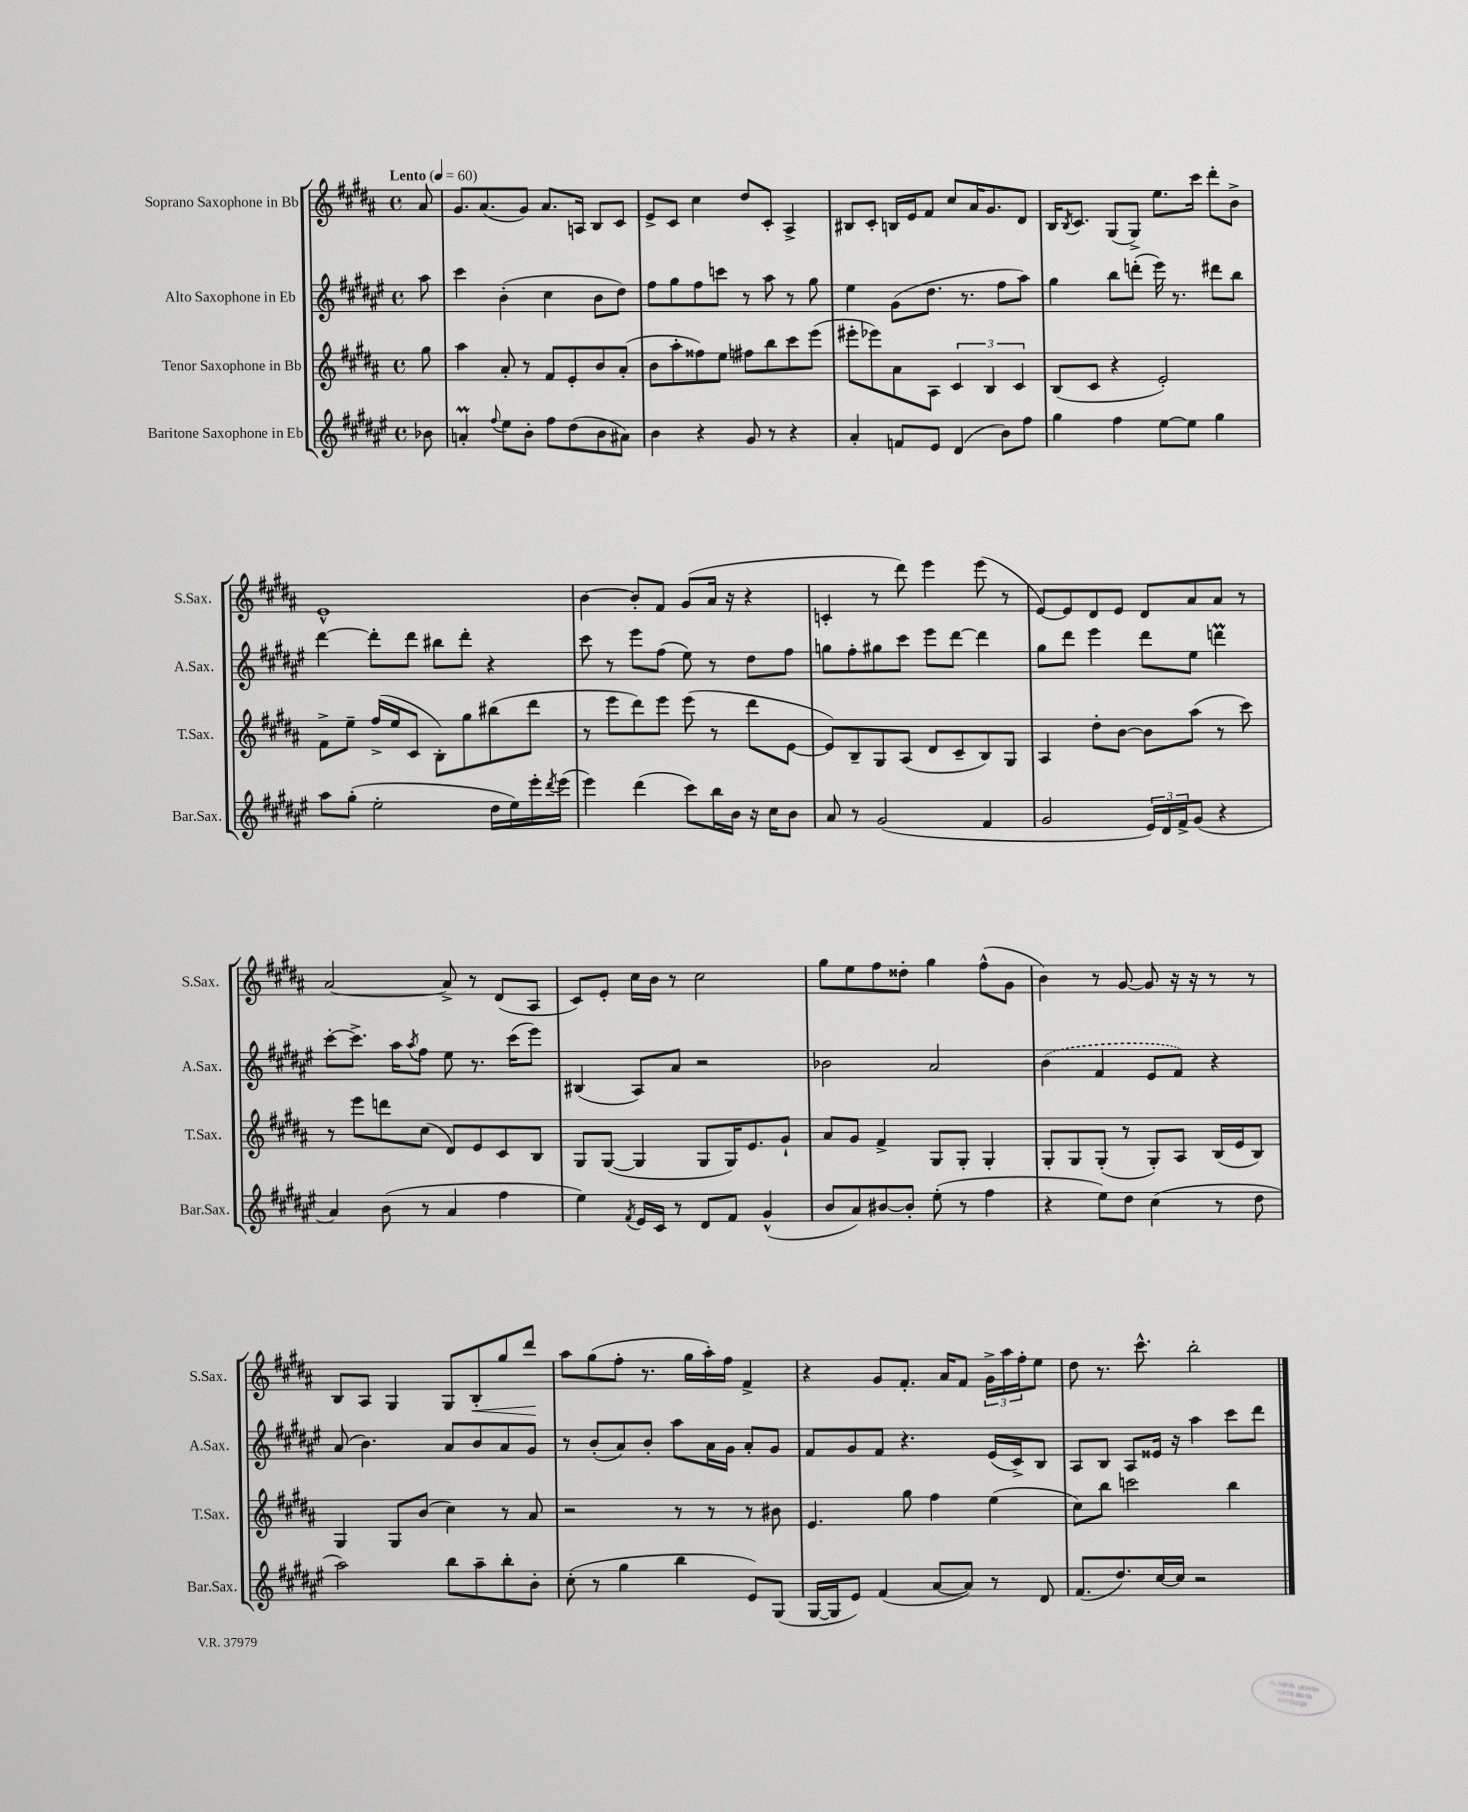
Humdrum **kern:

**kern	**kern	**kern	**kern	**dynam
*part4	*part3	*part2	*part1	*part1
*staff4	*staff3	*staff2	*staff1	*staff1
*I"Baritone Saxophone in Eb	*I"Tenor Saxophone in Bb	*I"Alto Saxophone in Eb	*I"Soprano Saxophone in Bb	*
*I'Bar.Sax.	*I'T.Sax.	*I'A.Sax.	*I'S.Sax.	*
*clefG2	*clefG2	*clefG2	*clefG2	*
*k[f#c#g#d#a#e#]	*k[f#c#g#d#a#]	*k[f#c#g#d#a#e#]	*k[f#c#g#d#a#]	*
*M4/4	*M4/4	*M4/4	*M4/4	*
*met(c)	*met(c)	*met(c)	*met(c)	*
*MM60	*MM60	*MM60	*MM60	*
=	=	=	=	=
!	!	!	!LO:TX:a:B:t=Lento	!
8b-X\	8gg#\	8aa#\	8a#/	.
=1	=1	=1	=1	=1
4anM'/	4aa#\	4ccc#\	8.g#/L	.
.	.	.	(8.a#/	.
8qqff#/	.	.	.	.
8ee#\L	8a#'/	(4b'\	.	.
8b'\J	8r	.	8g#/J)	.
8ff#\L	8f#/L	4cc#\	8.a#/L	.
(8dd#\	8e'/	.	.	.
.	.	.	16An/Jk	.
8b\	8b/	8b\L	8B/L	.
8a#X\J)	(8a#'/J	8dd#\J)	8c#/J	.
=2	=2	=2	=2	=2
4b\	8b\L	8ff#\L	8e^/L	.
.	8aa#'\	8gg#\	8c#/J	.
4r	8ff##X\)	8ff#\	4cc#\	.
.	8ee\J	8cccn\J	.	.
8g#/	8ff#X\L	8r	8dd#/L	.
8r	8bb\	8aa#\	8c#'/J	.
4r	8ccc#\	8r	4A#^/	.
.	(8eee\J	8gg#\	.	.
=3	=3	=3	=3	=3
4a#'/	8eee#X'\L	4ee#\	8B#X/L	.
.	8eee-X\)	.	8c#'/J	.
8fn/L	8a#\	(8g#\L	16Bn/LL	.
.	.	.	16e/J	.
8e#/J	8A#\J	8.dd#\J	8f#/J	.
(4d#/	6c#/	.	8cc#/L	.
.	.	8.r	.	.
.	.	.	16a#/K	.
.	6B/	.	.	.
.	.	.	8.g#/	.
8b\L)	.	8ff#\L	.	.
.	6c#/	.	.	.
8ff#\J	.	8aa#\J)	8d#/J	.
=4	=4	=4	=4	=4
4gg#\	(8B/L	4gg#\	16B/KL	.
.	.	.	8qB/	.
.	.	.	8.c#/J	.
.	8c#/J	.	.	.
4ff#\	4r	8bb\L	(8G#/L	.
.	.	(8dddn'\J	8G#^/J)	.
[8ee#\L	2e'/)	16eee#\)	8.ee\L	.
.	.	8.r	.	.
8ee#\J]	.	.	.	.
.	.	.	16ccc#\Jk	.
4gg#\	.	8ddd#X\L	8ddd#'\L	.
.	.	8bb\J	8b^\J	.
!!LO:LB:g=z
=5	=5	=5	=5	=5
8aa#\L	8f#^\L	[4ddd#\	1e^^	.
(8gg#'\J	8ee~\J	.	.	.
2ee#'\	(16ff#^/LL	8ddd#'\L]	.	.
.	16ee/J	.	.	.
.	8c#/J	8ddd#\J	.	.
.	8B'\L)	8bb#X\L	.	.
.	8gg#\	8ddd#'\J	.	.
16dd#\LL	(8bb#X\	4r	.	.
16ee#\)	.	.	.	.
16eee#'\	8ddd#\J	.	.	.
8qddd#/	.	.	.	.
(16eee#\JJ	.	.	.	.
=6	=6	=6	=6	=6
4eee#\)	8r	8ccc#\	[4b\	.
.	8eee\L	8r	.	.
(4ddd#\	8ddd#\)	8eee#\L	8b'/L]	.
.	8eee\J	(8ff#\J	8f#/J	.
8ccc#\L)	(8eee\	8ee#\)	(8g#/L	.
16bb\L	8r	8r	16a#/Jk	.
16b\JJ	.	.	16r	.
16r	8ddd#\L	8dd#\L	4r	.
16cc#\KL	.	.	.	.
8b\J	[8e\J	8ff#\J	.	.
=7	=7	=7	=7	=7
8a#/	8e/L])	8ggn\L	4cn'/	.
8r	8B~/	8ff#'\	.	.
(2g#/	8G#/	8gg#X\	8r	.
.	(8A#/J	8ccc#\J	8ddd#\)	.
.	8d#/L	8eee#\L	4eee\	.
.	8c#~/	[8ddd#\J	.	.
4f#/	8B/)	4ddd#\]	(8eee\	.
.	8G#/J	.	8r	.
=8	=8	=8	=8	=8
2g#/	4A#/	8gg#\L	[8e/L)	.
.	.	8ddd#\J	8e/]	.
.	8dd#'\L	4eee#\	8d#/	.
.	[8b\J	.	8e/J	.
24e#/LL)	8b\L]	8ddd#\L	8d#/L	.
24d#/	.	.	.	.
24f#^/J	.	.	.	.
(8g#/J	(8aa#\J	8ee#\J	8a#/	.
4r	8r	4dddnM\	8a#/J	.
.	8ccc#\)	.	8r	.
!!LO:LB:g=z
=9	=9	=9	=9	=9
4a#/)	8r	[8ccc#'\L	[2a#/	.
.	8eee\L	8.ccc#^\J]	.	.
(8b\	8dddn\	.	.	.
.	.	16aa#\KL	.	.
.	.	8qaa#/	.	.
8r	(8cc#\J	8ff#\J	.	.
4a#/	8d#/L)	8ee#\	8a#^/]	.
.	8e/	8.r	8r	.
4ff#\	8c#/	.	(8d#/L	.
.	.	(16ccc#\KL	.	.
.	8B/J	8eee#\J)	8A#/J	.
=10	=10	=10	=10	=10
4ee#\)	8G#/L	(4B#X/	8c#/L)	.
.	([8G#/J	.	8e'/J	.
8qf#/	.	.	.	.
16e#/LL	4G#/]	8A#/L)	16cc#\LL	.
16c#/JJ	.	.	16b\JJ	.
8r	.	8a#/J	8r	.
8d#/L	8G#/L	2r	2cc#\	.
8f#/J	16G#/K)	.	.	.
.	8.e/	.	.	.
(4g#^^/	.	.	.	.
.	8g#`/J	.	.	.
=11	=11	=11	=11	=11
8b/L	8a#/L	2b-X\	8gg#\L	.
8a#/)	8g#/J	.	8ee\	.
[8b#X/	4f#^/	.	8ff#\	.
8b#'/J]	.	.	8dd##X'\J	.
(8ee#'\	8G#/L	2a#/	4gg#\	.
8r	8G#'/J	.	.	.
4ff#\	4G#'/	.	(8ff#^^\L	.
.	.	.	8g#\J	.
=12	=12	=12	=12	=12
4r	8G#'/L	(4b\	4b\)	.
.	8G#/	.	.	.
8ee#\L)	(8G#'/J	4f#/	8r	.
8dd#\J	8r	.	[8g#/	.
(4cc#\	8G#'/L)	8e#/L	8g#/]	.
.	8A#/J	8f#/J)	16r	.
.	.	.	16r	.
8r	(16B/LL	4r	8r	.
.	16e/J	.	.	.
8dd#\	8B/J)	.	8r	.
!!LO:LB:g=z
=13	=13	=13	=13	=13
2aa#\)	4G#/	(8a#/	8B/L	.
.	.	4.b\)	8A#/J	.
.	8G#/L	.	4G#/	.
.	(8b/J	.	.	.
8bb\L	4cc#\)	8a#/L	8G#/L	.
!	!	!	!	!LO:HP:b
8aa#~\	.	8b/	8B'/	<
8bb'\	8r	8a#/	8gg#/	.
8b'\J	8a#/	8g#/J	8ddd#/J	.
.	.	.	.	[
=14	=14	=14	=14	=14
(8cc#'\	2r	8r	8aa#\L	.
8r	.	(8b'/L	(8gg#\	.
4gg#\	.	8a#/)	8ff#'\J	.
.	.	8b'/J	8.r	.
4bb\	8r	8aa#\L	.	.
.	.	.	16gg#\LL	.
.	8r	16a#\L	16aa#'\)	.
.	.	16g#\JJ	16ff#\JJ	.
8e#/L)	8r	8a#'/L	4f#^/	.
(8G#/J	8b#X\	8g#/J	.	.
=15	=15	=15	=15	=15
[16G#/LL	4.e/	8f#/L	4r	.
16G#/J]	.	.	.	.
8e#/J)	.	8g#/	.	.
(4f#/	.	8f#/J	8g#/L	.
.	8gg#\	4.r	8.f#'/J	.
[8a#/L	4ff#\	.	.	.
.	.	.	16a#/KL	.
8a#/J])	.	.	8f#/J	.
8r	(4ee\	(16e#/LL	24g#^\LL	.
.	.	.	24aa#\	.
.	.	16c#^/J)	.	.
.	.	.	24ff#'\J	.
8d#/	.	8B/J	8ee\J	.
=16	=16	=16	=16	=16
(8.f#/L	8cc#\L)	8A#/L	8dd#\	.
.	8bb\J	8B/J	8.r	.
8.dd#/)	.	.	.	.
.	2cccn\	8A#/L	.	.
.	.	.	8.ccc#^^\	.
[16cc#/L	.	16e##X/Jk	.	.
16cc#/JJ]	.	16r	.	.
2r	.	4aa#\	2bb'\	.
.	4bb\	8ccc#\L	.	.
.	.	8ddd#\J	.	.
==	==	==	==	==
*-	*-	*-	*-	*-
